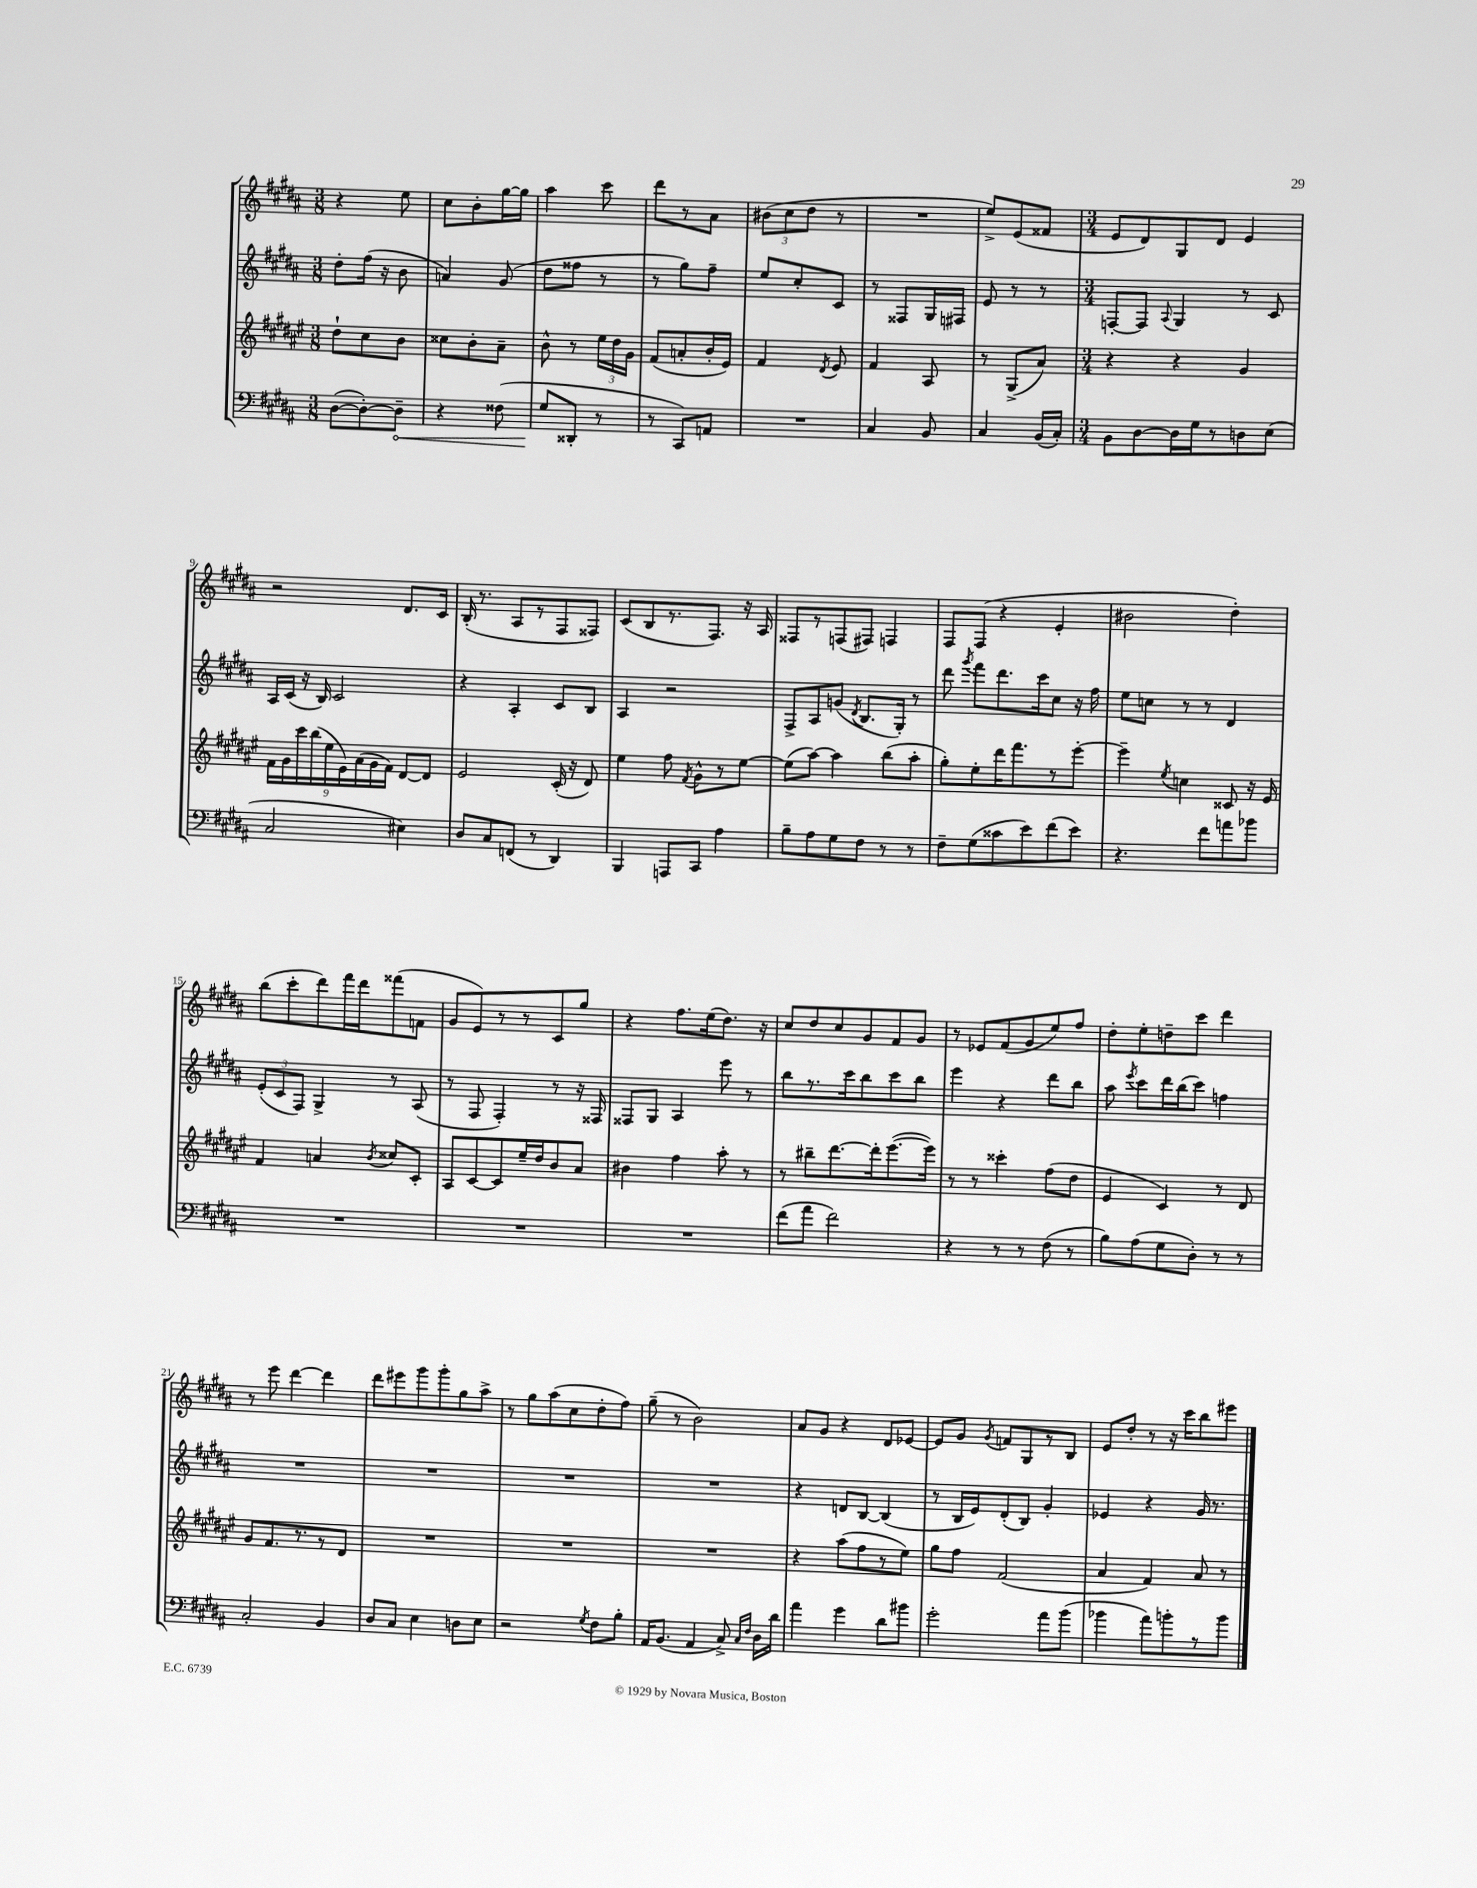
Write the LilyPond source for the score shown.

<<
\new StaffGroup <<
\new Staff = "s0" {
    \clef treble \key b \major \numericTimeSignature \time 3/8
    \autoBeamOff r4 e''8 |
    cis''8[ b'8-. gis''16~ gis''16] |
    ais''4 cis'''8 |
    dis'''8[ r8 ais'8] |
    \tuplet 3/2 { bis'8[( cis''8 dis''8] } r8 |
    R4. |
    e''8[->) e'8( fisis'8] |
    \numericTimeSignature \time 3/4 e'8[ dis'8) gis8 dis'8] e'4 |
    r2 dis'8.[ cis'16] |
    b16-.( r8. ais8[ r8 fis8 fisis8]) |
    cis'8[( b8 r8. fis8.]) r16 ais16 |
    fisis8[ r8 f8( fis8]) f4 |
    fis8[ fis8]( r4 e'4-. |
    bis'2 dis''4-.) |
    b''8[( cis'''8-. dis'''8) fis'''16 dis'''16 fisis'''8( f'8] |
    gis'8[ e'8) r8 r8 cis'8 gis''8] |
    r4 fis''8.[ e''16( dis''8.]) r16 |
    cis''8[ dis''8 cis''8 gis'8 fis'8 gis'8] |
    r8 ees'8[ fis'8( gis'8 e''8) fis''8] |
    dis''8[-. e''8-. d''8-- cis'''8] dis'''4 |
    r8 e'''8 dis'''4~ dis'''4 |
    dis'''8[ eis'''8 gis'''8 gis'''8-. gis''8 ais''8]-> |
    r8 gis''8[ ais''8( cis''8 dis''8-. fis''8]) |
    gis''8--( r8 b'2) |
    ais'8[ gis'8] r4 dis'8[ ees'8]~ |
    ees'8[ gis'8] \acciaccatura { gis'8 } f'8[ gis8 r8 b8] |
    e'8[ dis''8]-. r8 r16 cis'''16[ b''8 eis'''8] \bar "|." |
}
\new Staff = "s1" {
    \clef treble \key b \major \numericTimeSignature \time 3/8
    \autoBeamOff dis''8[-. fis''16]( r16 b'8 |
    a'4) gis'8( |
    dis''8[ fisis''8] r8 |
    r8 gis''8[) fis''8]-- |
    e''8[ cis''8-. cis'8] |
    r8 fisis8[ gis16 fis16] |
    e'8 r8 r8 |
    \numericTimeSignature \time 3/4 f8[~-. f8] \appoggiatura { ais8 } gis4 r8 cis'8 |
    ais16[ cis'16]( r16 b16) cis'2 |
    r4 ais4-. cis'8[ b8] |
    ais4 r2 |
    fis8[-> ais8 g'8]( \acciaccatura { dis'8 } b8.[ gis16]-.) r8 |
    dis'''8 \acciaccatura { gis'''8 } fis'''8[ dis'''8. cis'''16 cis''8] r16 fis''16 |
    e''8[ c''8] r8 r8 dis'4 |
    \tuplet 3/2 { e'8[-.( cis'8 fis8]) } gis4-> r8 ais8( |
    r8 fis8 fis4-.) r8 r16 fisis16 |
    fisis8[ gis8] ais4 e'''8 r8 |
    b''8[ r8. cis'''16 b''8 cis'''8 b''8] |
    e'''4 r4 dis'''8[ b''8] |
    ais''8 \acciaccatura { e'''8 } cis'''8[ dis'''16 b''16( cis'''8]) f''4 |
    R2. |
    R2. |
    R2. |
    R2. |
    r4 d'8[ b8]~ b4( |
    r8 b16[ e'16) dis'8-.( b8]) gis'4-. |
    ees'4 r4 gis'16 r8. \bar "|." |
}
\new Staff = "s2" {
    \clef treble \key fis \major \numericTimeSignature \time 3/8
    \autoBeamOff dis''8[-! cis''8 b'8] |
    cisis''8[ b'8-. ais'8]-- |
    b'8-^ r8 \tuplet 3/2 { eis''16[ dis''16 gis'16] } |
    fis'8[( a'8-. b'16-. eis'16]) |
    fis'4 \acciaccatura { dis'8 } eis'8 |
    fis'4 ais8 |
    r8 gis8[->( ais'8]) |
    \numericTimeSignature \time 3/4 r4 r4 gis'4 |
    \tuplet 9/8 { fis'16[ gis'16 cis'''16 b''16( eis''16 eis'16) ais'16( gis'16 fis'16]) } dis'8[~ dis'8] |
    eis'2 cis'16-.( r16 dis'8) |
    eis''4 fis''8 \acciaccatura { fis'8 } gis'8[-^ r8 eis''8]~ |
    eis''8[( ais''8]~) ais''4 b''8[( ais''8]-. |
    gis''8[-.) eis''8-. dis'''16 fis'''8. r8 eis'''8]~-. |
    eis'''4-- \acciaccatura { eis''8 } c''4 cisis'8 r16 eis'16 |
    fis'4 a'4 \acciaccatura { b'8 } cisis''8[ cis'8]-. |
    ais8[ cis'8~ cis'8 eis''16-- dis''16 b'8 ais'8] |
    bis'4 fis''4 ais''8-. r8 |
    r8 bis''8[-- dis'''8.~ dis'''16-. eis'''8.~( eis'''16]) |
    r8 r8 cisis'''4-. fis''8[( dis''8] |
    eis'4 cis'4) r8 dis'8 |
    gis'8[ fis'8. r8. r8 dis'8] |
    R2. |
    R2. |
    R2. |
    r4 ais''8[( fis''8 r8 eis''8]) |
    gis''8[ fis''8] fis'2( |
    ais'4 fis'4) ais'8 r8 \bar "|." |
}
\new Staff = "s3" {
    \clef bass \key b \major \numericTimeSignature \time 3/8
    \autoBeamOff dis8[~( dis8~-.) \once \override Hairpin.circled-tip = ##t dis8]--\< |
    r4 fisis8( |
    gis8[\! disis,8]-. r8 |
    r8 cis,8[) a,8] |
    R4. |
    cis4 b,8 |
    cis4 b,16[( cis16]-.) |
    \numericTimeSignature \time 3/4 b,8[ dis8~ dis16 gis16 r8 d8 e8]( |
    cis2 eis4) |
    dis8[ cis8 f,8]( r8 dis,4) |
    b,,4 a,,8[ cis,8] ais4 |
    b8[-- ais8 gis8 fis8] r8 r8 |
    fis8[-- gis8( cisis'8 e'8) fis'8( e'8]) |
    r4. fis'8[ a'8 bes'8] |
    R2. |
    R2. |
    R2. |
    fis'8[( ais'8] fis'2) |
    r4 r8 r8 fis8( r8 |
    b8[) ais8( gis8 dis8]-.) r8 r8 |
    cis2-. b,4 |
    dis8[ cis8] e4 d8[ e8] |
    r2 \acciaccatura { gis8 } fis8[ b8]-. |
    ais,16[ b,8.]( ais,4 cis8->) \grace { cis16[ fis16] } dis16[ dis'16] |
    ais'4 gis'4 dis'8[ bis'8] |
    gis'2-. ais'8[ b'8]( |
    bes'4 ais'8[) b'8-. r8 b'8] \bar "|." |
}
>>
>>
